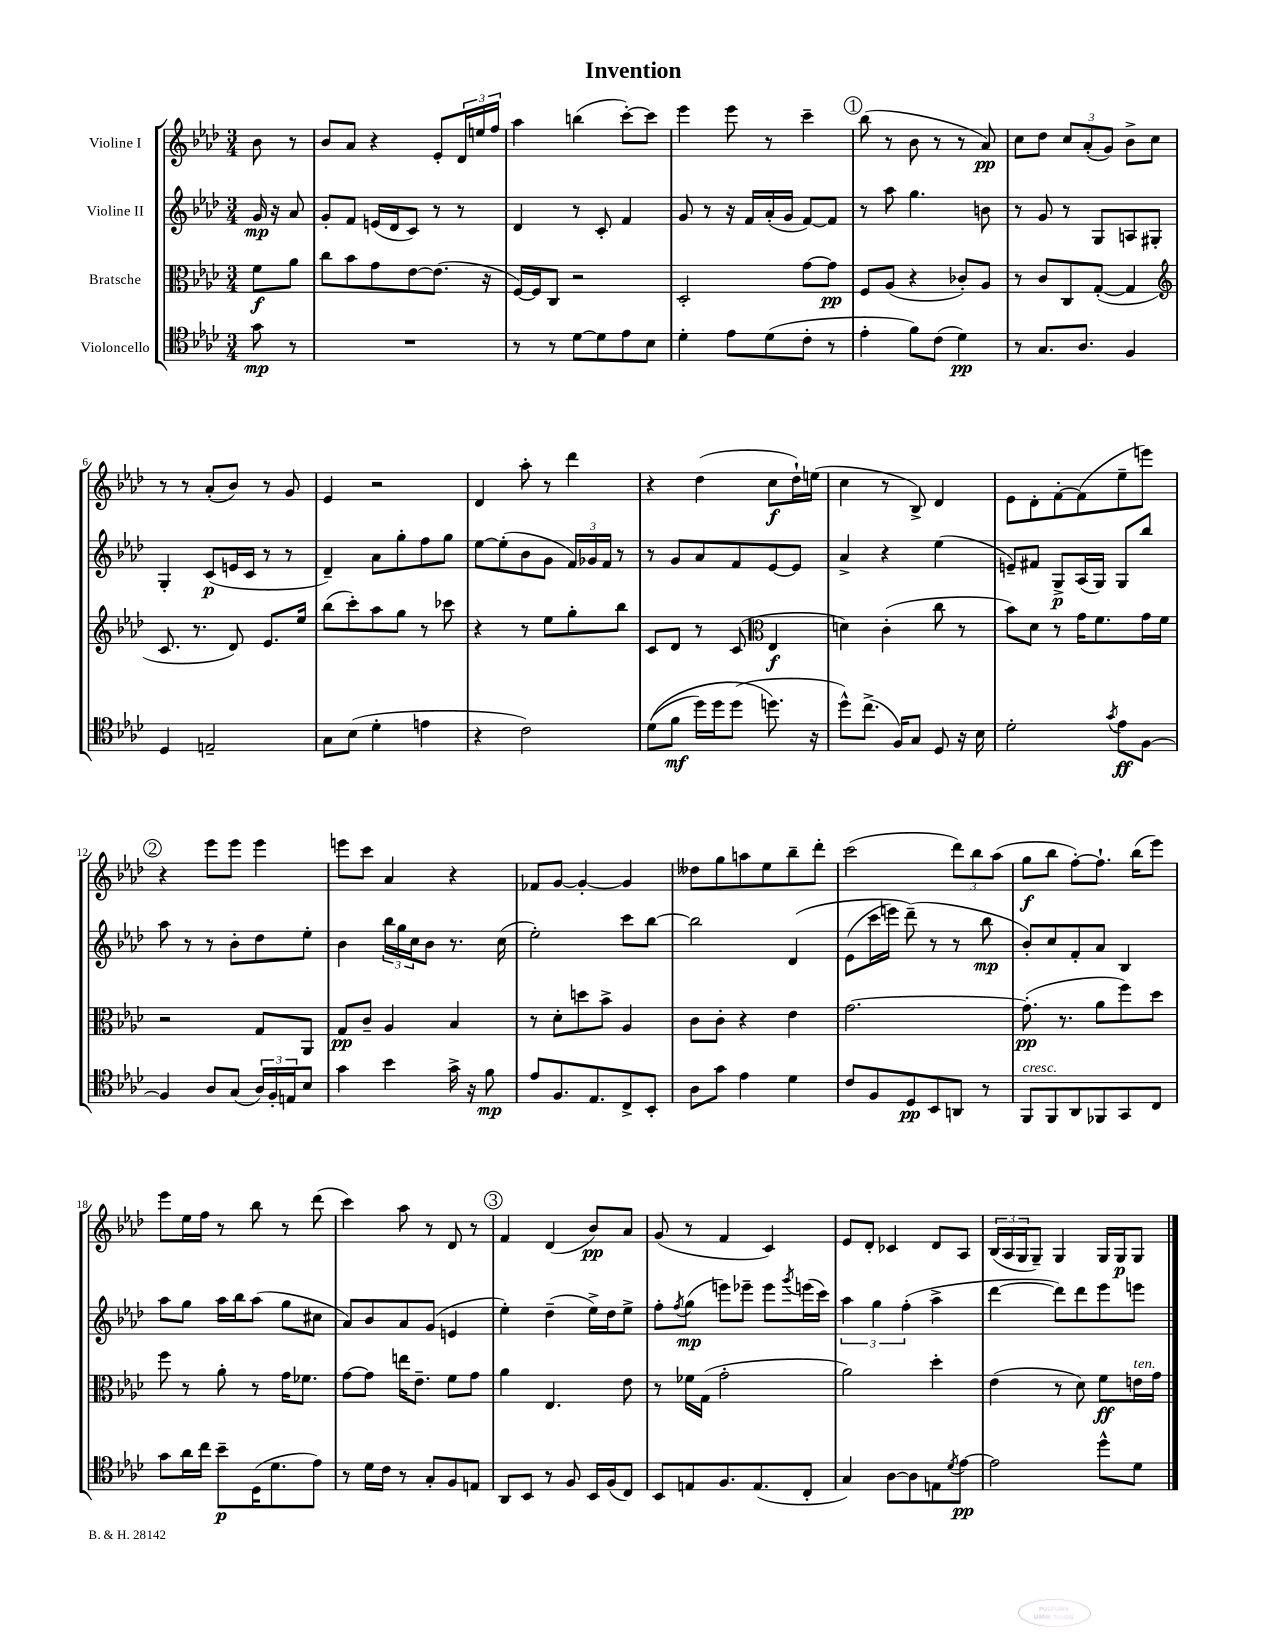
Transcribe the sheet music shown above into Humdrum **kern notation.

**kern	**kern	**kern	**kern
*staff4	*staff3	*staff2	*staff1
*clefC4	*clefC3	*clefG2	*clefG2
*k[b-e-a-d-]	*k[b-e-a-d-]	*k[b-e-a-d-]	*k[b-e-a-d-]
*M3/4	*M3/4	*M3/4	*M3/4
8g	8f	16g	8b-
.	.	16r	.
8r	8a-	8a-	8r
=	=	=	=
2.r	8cc	8g'	8b-
.	8b-	8f	8a-
.	8g	(16e	4r
.	.	16d-	.
.	[8e-	8c)	.
.	(8.e-]	8r	8e-'
.	.	8r	24d-
.	.	.	24ee
.	16r	.	.
.	.	.	24ff
=	=	=	=
8r	[16F)	4d-	4aa-
.	16F]	.	.
8r	8C	.	.
[8d-	2r	8r	(4bb
8d-]	.	8c'	.
8e-	.	4f	[8ccc')
8B-	.	.	8ccc]
=	=	=	=
4d-'	2D-'	8g	4eee-
.	.	8r	.
8e-	.	16r	8eee-
.	.	16f	.
(8d-	.	(16a-'	8r
.	.	16g	.
8c'	[8g	[8f)	4ccc~
8r	8g]	8f]	.
=	=	=	=
4e-'	8F	8r	(8bb-
.	(8A-	8aa-	8r
8f)	4r	4.gg	8b-
(8c	.	.	8r
4d-)	8c-')	.	8r
.	8A-	8b	8a-)
=	=	=	=
8r	8r	8r	8cc
8.G	8c	8g	8dd-
.	8C	8r	12cc
8.A-	.	.	.
.	.	.	(12a-'
.	([8G'	8G	.
.	.	.	12g)
4F	4G]	8A	8b-^
.	.	8G#'	8cc
=	=	=	=
*	*clefG2	*	*
4D-	8.c	4G'	8r
.	.	.	8r
.	8.r	.	.
2E~	.	(8c	(8a-'
.	8d-)	16e	8b-)
.	.	16c	.
.	8.e-	8r	8r
.	.	8r	8g
.	16ee-	.	.
=	=	=	=
8G	(8bb-	4d-~)	4e-
(8B-	8ccc')	.	.
4d-'	8aa-	8a-	2r
.	8gg	8gg'	.
4e	8r	8ff	.
.	8ccc-	8gg	.
=	=	=	=
4r	4r	[8ee-	4d-
.	.	(8ee-']	.
2c)	8r	8b-	8aa-'
.	8ee-	8g	8r
.	8gg'	24f)	4ddd-
.	.	24g-	.
.	.	24f	.
.	8bb-	8r	.
=	=	=	=
&((8d-	8c	8r	4r
8f	8d-	8g	.
16dd-)	8r	8a-	(4dd-
16dd-	.	.	.
(8dd-	(8c	8f	.
*	*clefC3	*	*
8.dd&)	4E-	[8e-	8cc
.	.	8e-]	16dd-`)
16r	.	.	(16ee
=	=	=	=
8dd-^^)	4d)	4a-^	4cc
(8.cc^	.	.	.
.	(4c'	4r	8r
16F)	.	.	.
8G	.	.	8B-^)
8D-	8cc	(4ee-	4d-
16r	8r	.	.
16B-	.	.	.
=	=	=	=
2d-'	8b-)	8e~)	8e-
.	8d-	8f#	8d-'
.	8r	8G^	[8f'
.	16g	(16A-	(8f]
.	8.f	16G)	.
8qg	.	.	.
8e-	.	8G	8ee-~
[8F	16g	8bb-	8eee)
.	16f	.	.
=	=	=	=
4F]	2r	8aa-	4r
.	.	8r	.
8A-	.	8r	8eee-
(8G	.	8b-'	8eee-
24A-)	8G	8dd-	4eee-
24F'	.	.	.
24E	.	.	.
8B-	8AA-	8ee-'	.
=	=	=	=
4g	8G	4b-	8eee
.	8c~	.	8ccc
4b-	4A-	24bb-	4a-
.	.	24gg	.
.	.	24cc	.
.	.	8b-	.
16g^	4B-	8.r	4r
16r	.	.	.
8f	.	.	.
.	.	(16cc	.
=	=	=	=
8e-	8r	2ee-')	8f-
8.F	8d-'	.	[8g
.	8dd	.	4g'_
8.E-	.	.	.
.	8b-^	.	.
8C^	4A-	8ccc	4g]
8BB-'	.	[8bb-	.
=	=	=	=
8A-	8c	2bb-]	8dd--
8g	8c'	.	8gg
4e-	4r	.	8aa
.	.	.	8ee-
4d-	4e-	&(4d-	8bb-~
.	.	.	8ddd-'
=	=	=	=
8c	[2.g	(8e-	(2ccc
8F	.	16ccc	.
.	.	16eee)	.
8D-	.	(8ddd-~&)	.
8BB-	.	8r	.
8AA	.	8r	12ddd-)
.	.	.	12bb-
8r	.	8bb-	.
.	.	.	(12aa-
=	=	=	=
8FF	(8.g']	8b-')	8gg
8FF	.	8cc	8bb-
.	8.r	.	.
8AA-	.	8f'	[8ff')
8FF-	8a-	8a-	8.ff`]
8GG	8ff)	4B-	.
.	.	.	(16bb-
8C	8dd-	.	8eee-)
=	=	=	=
8g	8ff	8aa-	8eee-
16a-	8r	8gg	16ee-
16cc	.	.	16ff
8b-~	8a-'	16aa-	8r
.	.	16bb-	.
(16D-	8r	(8aa-	8bb-
8.d-	.	.	.
.	16g	8gg	8r
.	8.f-	.	.
8e-)	.	8cc#	(8ddd-
=	=	=	=
8r	[8g	8a-)	4ccc)
16d-	8g]	8b-	.
16c	.	.	.
8r	16ee	8a-	8aa-
.	8.e-~	.	.
8G'	.	(8g	8r
8F	8f	4e	8d-
8E	8g	.	8r
=	=	=	=
8AA-	4a-	4ee-')	4f
8BB-	.	.	.
8r	4.E-	(4dd-~	(4d-
8F	.	.	.
16BB-	.	16ee-^)	8b-)
(16F	.	16dd-	.
8C)	8e-	8ee-^	8a-
=	=	=	=
8BB-	8r	8ff'	(8g
.	.	8qff	.
8E	16f-	(8gg	8r
.	(16G	.	.
8.F	2g'	8eee)	4f
.	.	8eee-~	.
(8.E	.	.	.
.	.	8eee-	4c)
.	.	8qggg	.
8C'	.	(16eee	.
.	.	16ccc)	.
=	=	=	=
4G)	2a-)	6aa-	8e-
.	.	.	8d-'
.	.	6gg	.
[8A-	.	.	4c-
.	.	(6ff'	.
8A-]	.	.	.
8E	4dd-'	4aa-^	8d-
8qd-	.	.	.
[8e-	.	.	8A-
=	=	=	=
2e-]	(4e-	[4ddd-	(24B-
.	.	.	24A-
.	.	.	24G
.	.	.	8G~)
.	8r	8ddd-])	4G
.	8d-)	8ddd-	.
8dd-^^	8f	8eee-	16G
.	.	.	16G
8d-	16e	8eee	8G
.	16g	.	.
==	==	==	==
*-	*-	*-	*-
